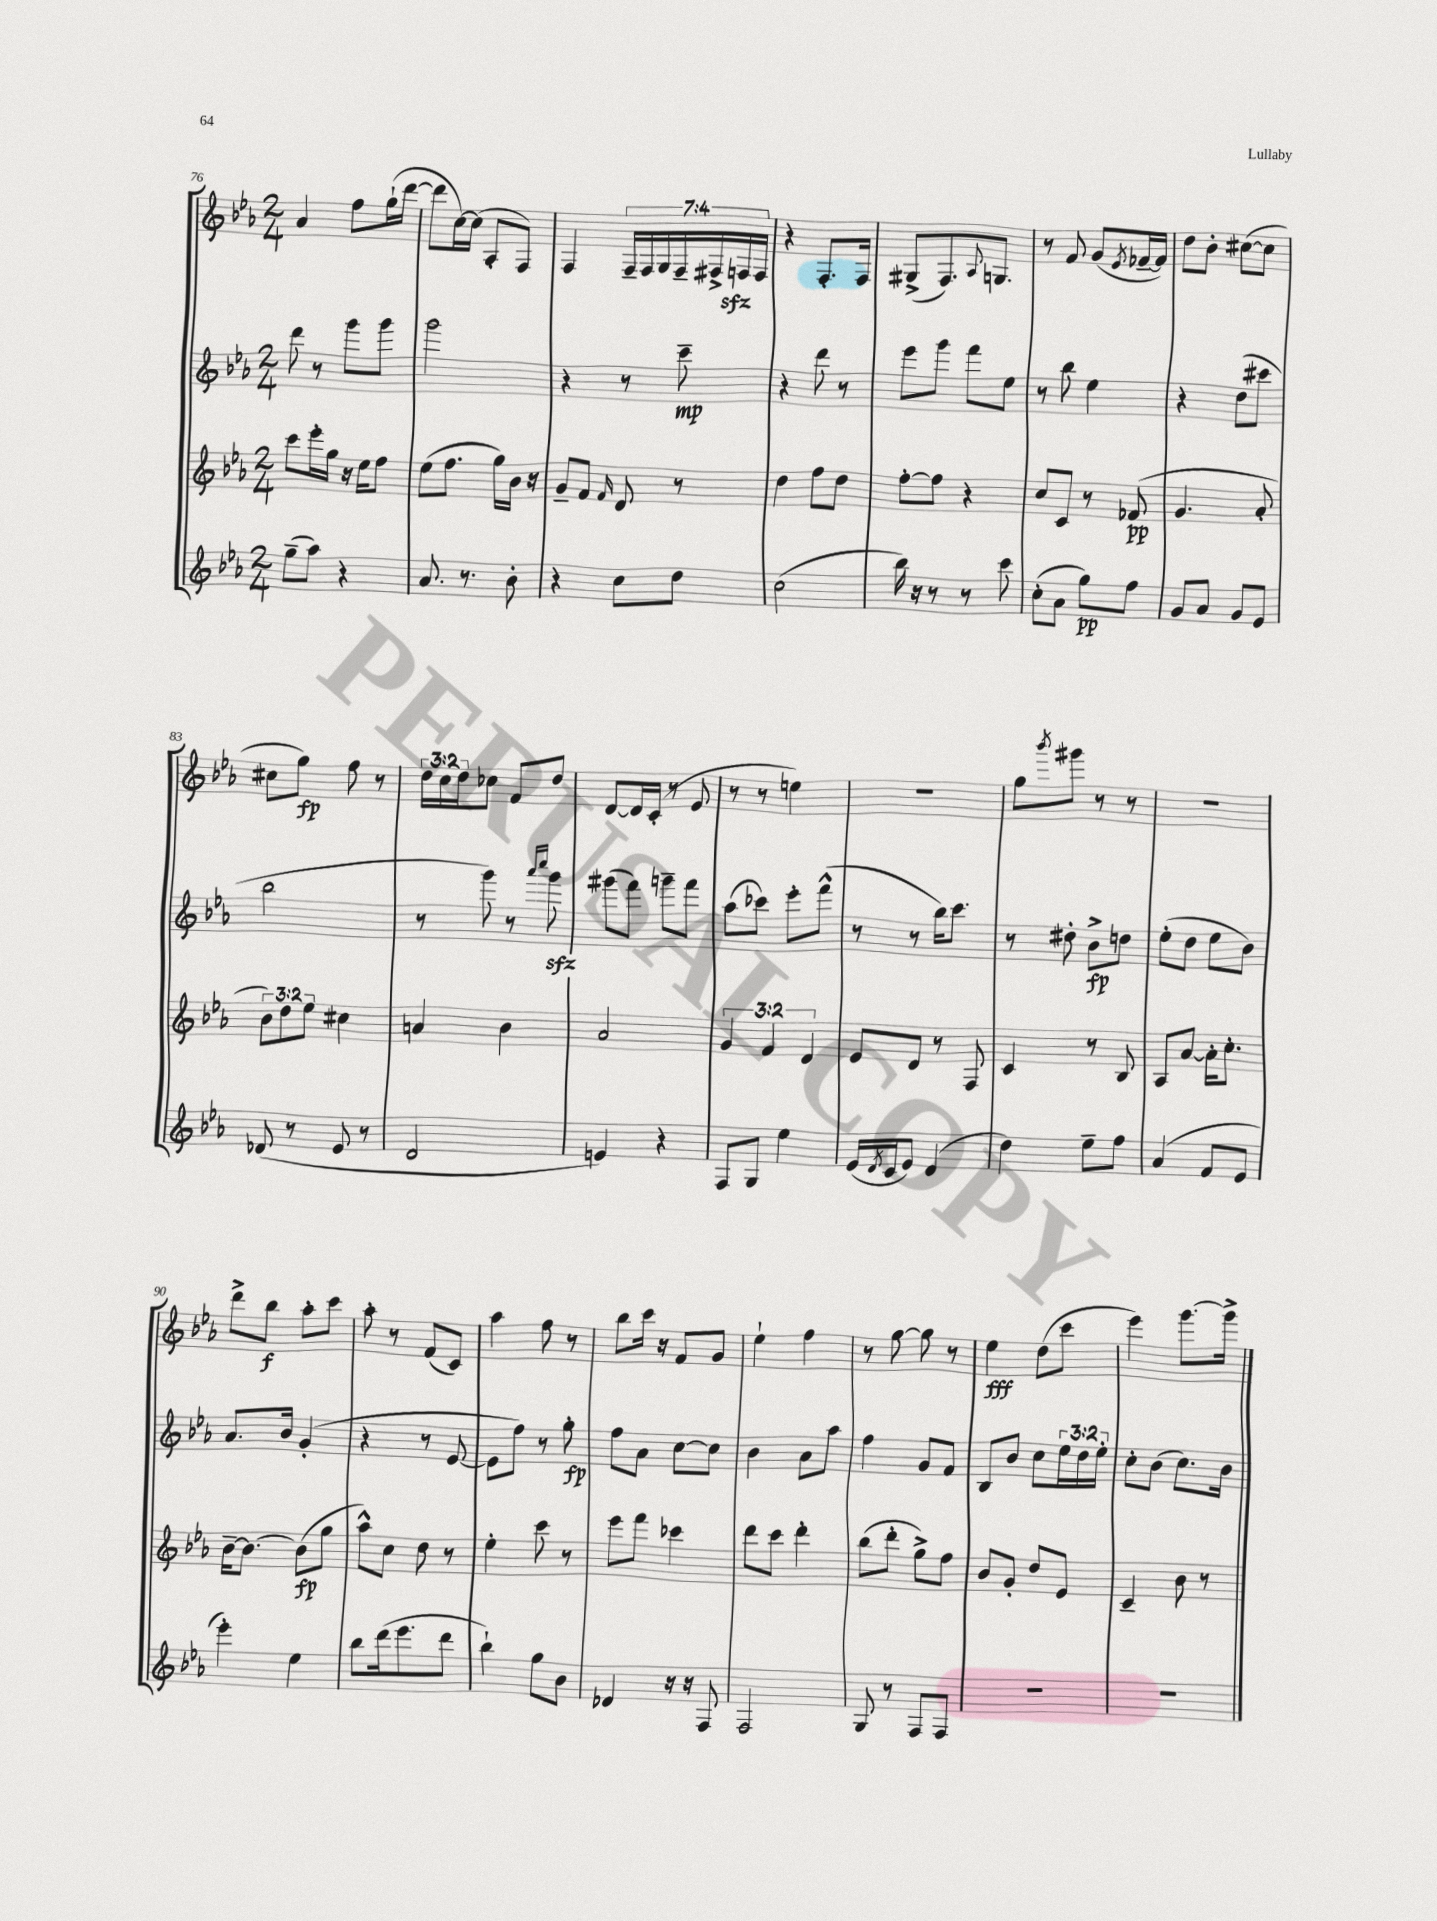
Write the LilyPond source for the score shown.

<<
\new StaffGroup <<
\new Staff = "s0" {
    \clef treble \key ees \major \numericTimeSignature \time 2/4 \override Staff.TupletNumber.text = #tuplet-number::calc-fraction-text
    aes'4 f''8 g''16-!( d'''16~ |
    d'''8 c''16~) c''16( aes8-. f8) |
    f4 \tuplet 7/4 { f16-- f16 g16 f16-- fis16-> f16\sfz f16 } |
    r4 f8.-. f16 |
    gis8->( f8.) \appoggiatura { aes8 } g8. |
    r8 f'8 g'8( \acciaccatura { ees'8 } fes'16~-- fes'16) |
    d''8 bes'8-. cis''8~( cis''8 |
    cis''8 g''8\fp) f''8 r8 |
    \tuplet 3/2 { d''16 c''16 d''16 } ces''8 f'8 d''8 |
    d'8~ d'16 c'16-.( r8 ees'8 |
    r8 r8 e''4) |
    r2 |
    g''8 \acciaccatura { bes'''8 } gis'''8 r8 r8 |
    R2 |
    d'''8-> bes''8\f aes''8-. c'''8 |
    aes''8-. r8 f'8( c'8) |
    aes''4 f''8 r8 |
    bes''8 c'''16 r16 f'8 g'8 |
    ees''4-! f''4 |
    r8 g''8~ g''8 r8 |
    ees''4\fff d''8( c'''8 |
    ees'''4) g'''8.~ g'''16-> \bar "|." |
}
\new Staff = "s1" {
    \clef treble \key ees \major \numericTimeSignature \time 2/4 \override Staff.TupletNumber.text = #tuplet-number::calc-fraction-text
    d'''8 r8 g'''8 g'''8 |
    g'''2 |
    r4 r8 c'''8--\mp |
    r4 d'''8 r8 |
    ees'''8 g'''8 f'''8 ees''8 |
    r8 bes''8 ees''4 |
    r4 d''8( cis'''8 |
    bes''2 |
    r8 g'''8) r8 \grace { aes'''16 c''''16 } g'''8\sfz |
    gis'''8( f'''8) g'''8-- f'''8 |
    aes''8( ces'''8) ees'''8-. f'''8-^( |
    r8 r8 bes''16) c'''8. |
    r8 dis''8-. bes'8->\fp d''8 |
    ees''8-.( d''8 ees''8 bes'8) |
    aes'8. bes'16 g'4-.( |
    r4 r8 ees'8~ |
    ees'8 f''8) r8 g''8-.\fp |
    f''8 aes'8 c''8~ c''8 |
    bes'4 aes'8 aes''8 |
    f''4 g'8 f'8 |
    bes8 bes'8 c''8 \tuplet 3/2 { ees''16 d''16 ees''16-. } |
    c''8-. bes'8( c''8.) bes'16 \bar "|." |
}
\new Staff = "s2" {
    \clef treble \key ees \major \numericTimeSignature \time 2/4 \override Staff.TupletNumber.text = #tuplet-number::calc-fraction-text
    c'''8 ees'''16-. g''16 r16 ees''16 f''8 |
    ees''8( f''8. g''16) bes'16 r16 |
    g'8-- f'8 \grace { f'16 } d'8 r8 |
    d''4 f''8 d''8 |
    f''8~-. f''8 r4 |
    c''8 c'8 r8 fes'8\pp( |
    g'4. aes'8-. |
    \tuplet 3/2 { bes'8) d''8 ees''8 } cis''4 |
    a'4 bes'4 |
    aes'2 |
    \tuplet 3/2 { g'4 f'4 d'4 } |
    ees'8 d'8 r8 f8 |
    c'4 r8 bes8 |
    aes8 aes'8~ aes'16-. c''8.-. |
    bes'16~-- bes'8.~ bes'8\fp( g''8 |
    aes''8-^) c''8 d''8 r8 |
    ees''4-. c'''8 r8 |
    ees'''8 f'''8 ces'''4 |
    d'''8 c'''8 d'''4-. |
    bes''8( d'''8-. g''8->) f''8 |
    bes'8 g'8-. d''8 ees'8 |
    c'4-- bes'8 r8 \bar "|." |
}
\new Staff = "s3" {
    \clef treble \key ees \major \numericTimeSignature \time 2/4
    g''8--( aes''8) r4 |
    aes'8. r8. bes'8-. |
    r4 c''8 d''8 |
    c''2( |
    bes''16) r16 r8 r8 c'''8 |
    c''8-.( aes'8 g''8\pp) f''8 |
    g'8 aes'8 g'8 ees'8 |
    des'8( r8 ees'8 r8 |
    d'2 |
    e'4) r4 |
    f8 g8 ees''4 |
    ees'16( \acciaccatura { d'8 } c'16 ees'8) d'4( |
    d''4) ees''8-- f''8 |
    aes'4( f'8 ees'8 |
    ees'''4-.) ees''4 |
    bes''8 d'''16( ees'''8. d'''8 |
    bes''4-!) g''8 bes'8 |
    des'4 r16 r16 f8 |
    f2 |
    g8 r8 f8 f8 |
    R2 |
    R2 \bar "|." |
}
>>
>>
\layout { \context { \Score currentBarNumber = #76 } }
